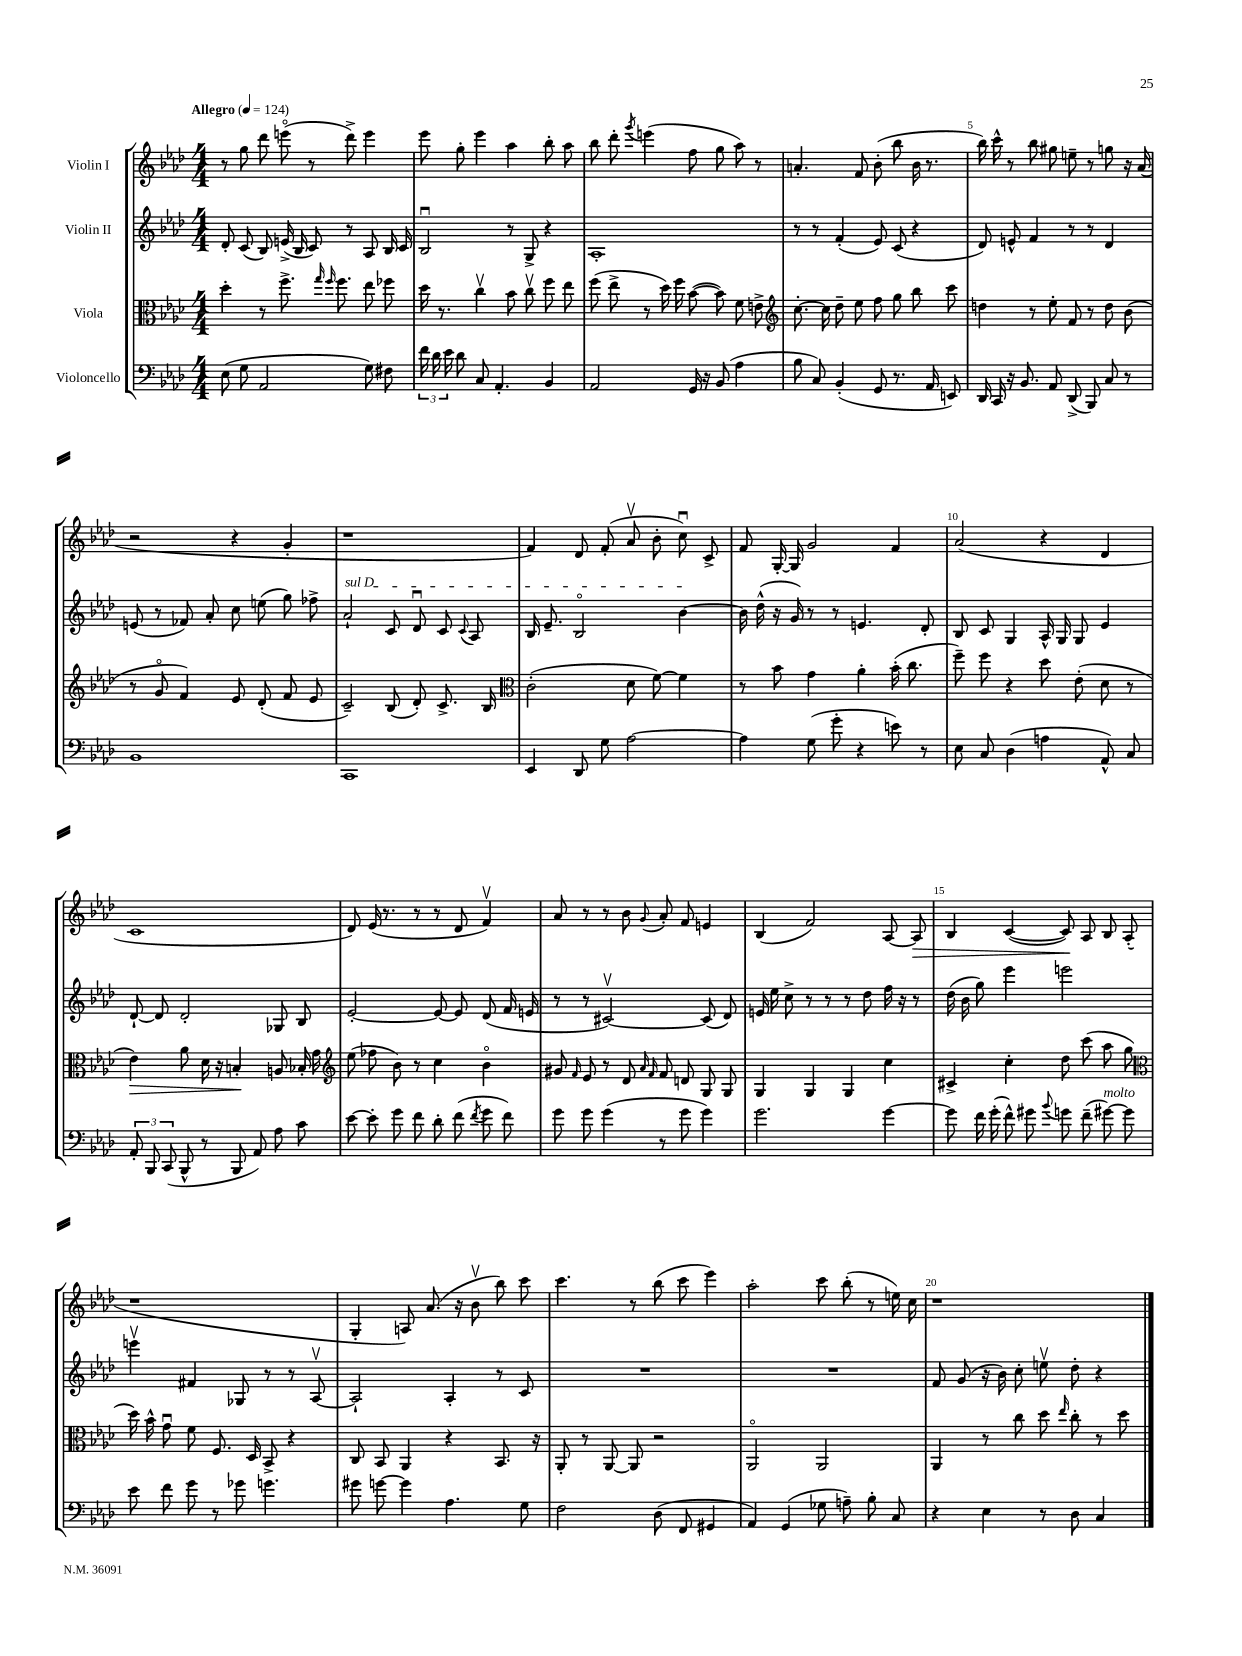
<<
\new StaffGroup <<
\new Staff = "s0" \with { instrumentName = "Violin I" } {
    \clef treble \key aes \major \numericTimeSignature \time 4/4 \tempo "Allegro" 4 = 124
    \autoBeamOff r8 g''8 des'''8 e'''8\flageolet( r8 des'''8->) e'''4 |
    ees'''8 g''8-. ees'''4 aes''4 bes''8-. aes''8 |
    bes''8 des'''8-. \acciaccatura { g'''8 } e'''4( f''8 g''8 aes''8) r8 |
    a'4.-. f'8 bes'8-.( bes''8 bes'16 r8. |
    bes''16) c'''16-^ r8 bes''8 gis''8 e''8-- r8 g''8 r16 aes'16( |
    r2 r4 g'4-. |
    r1 |
    f'4) des'8 f'8-.( aes'8\upbow bes'8-. c''8\downbow) c'8-> |
    f'8 g16~-. g16 g'2 f'4 |
    aes'2( r4 des'4 |
    c'1 |
    des'8) ees'16( r8. r8 r8 des'8 f'4\upbow) |
    aes'8 r8 r8 bes'8 \appoggiatura { g'8 } aes'8-. f'8 e'4 |
    bes4( f'2) aes8~ aes8\> |
    bes4 c'4~( c'8\!) aes8 bes8 aes8-.( |
    r1 |
    g4-. a8) aes'8.( r16 bes'8\upbow bes''8) c'''8 |
    c'''4. r8 bes''8( c'''8 ees'''4) |
    aes''2-. c'''8 bes''8-.( r8 e''16) c''16 |
    r1 \bar "|." |
}
\new Staff = "s1" \with { instrumentName = "Violin II" } {
    \clef treble \key aes \major \numericTimeSignature \time 4/4
    \autoBeamOff des'8-. c'8( bes8) e'16->( bes16 c'8) r8 aes8 bes16 c'16 |
    bes2\downbow r8 g8-> r4 |
    aes1-. |
    r8 r8 f'4-.( ees'8) c'8( r4 |
    des'8) e'8-^ f'4 r8 r8 des'4 |
    e'8( r8 fes'8) aes'8-. c''8 e''8( g''8) fes''8-> |
    \once \override TextSpanner.bound-details.left.text = \markup { \italic "sul D" } aes'2-!\startTextSpan c'8 des'8\downbow c'8 \appoggiatura { c'8 } aes8 |
    bes16 ees'8.-- bes2\flageolet bes'4~\stopTextSpan |
    bes'16 des''16-^( r16 g'16) r8 r8 e'4. des'8-. |
    bes8 c'8 g4 aes16-^ g16 g8 ees'4 |
    des'8~-! des'8 des'2-. ges8 bes8 |
    ees'2~-. ees'8~ ees'8 des'8( f'16 e'16 |
    r8 r8 cis'2~\upbow) cis'8( des'8) |
    e'16 ees''16 c''8-> r8 r8 r8 des''8 f''16 r16 r8 |
    des''16( bes'16 g''8) ees'''4 e'''2 |
    e'''4\upbow fis'4 ges8 r8 r8 aes8~\upbow |
    aes2-! aes4-. r8 c'8 |
    R1 |
    R1 |
    f'8 g'8( r16 bes'16) c''8-. e''8\upbow des''8-. r4 \bar "|." |
}
\new Staff = "s2" \with { instrumentName = "Viola" } {
    \clef alto \key aes \major \numericTimeSignature \time 4/4
    \autoBeamOff des''4-. r8 f''8.-> \grace { g''16 f''16 } f''8. ees''8 fes''8 |
    des''16 r8. c''4\upbow bes'8 c''8\upbow f''8 ees''8 |
    f''8( ees''8-> r8 des''16) f''16 bes'8~( bes'8) f'8 e'8-> |
    \clef treble c''8.~-. c''16 des''8-- ees''8 f''8 g''8 bes''8 c'''8 |
    d''4 r8 ees''8-. f'8 r8 d''8 bes'8( |
    r8 g'8\flageolet f'4) ees'8 des'8-.( f'8 ees'8 |
    c'2--) bes8( des'8-.) c'8.-> bes16 |
    \clef alto c'2-.( des'8 f'8~) f'4 |
    r8 bes'8 g'4 aes'4-. bes'16-.( c''8. |
    f''8--) f''8 r4 des''8 ees'8-.( des'8 r8 |
    ees'4\>) aes'8 des'16 r16 b4-.\! a8 bes16-. g'16 |
    \clef treble ees''8( fes''8 bes'8) r8 c''4 bes'4\flageolet |
    gis'8 \grace { f'16 } ees'8 r8 des'8 \grace { aes'16 f'16 } f'8 d'8 g8 g8 |
    g4 g4 g4 c''4 |
    cis'4-> c''4-. des''8 c'''8( aes''8 g''8 |
    \clef alto des''16) bes'16-^ g'8\downbow f'8 f8. des16 bes,8-> r4 |
    c8 bes,8 aes,4 r4 bes,8. r16 |
    aes,8-. r8 aes,8~ aes,8 r2 |
    aes,2\flageolet aes,2 |
    aes,4 r8 c''8 des''8 \grace { ees''16 } c''8-. r8 des''8 \bar "|." |
}
\new Staff = "s3" \with { instrumentName = "Violoncello" } {
    \clef bass \key aes \major \numericTimeSignature \time 4/4
    \autoBeamOff ees8( g8 aes,2 g8) fis8 |
    \tuplet 3/2 { f'16 des'16 ees'16 } des'8 c8 aes,4.-. bes,4 |
    aes,2 g,16 r16 bes,8( aes4 |
    bes8 c8) bes,4-.( g,8 r8. aes,16 e,8) |
    des,16 c,16 r16 bes,8. aes,8 des,8->( bes,,8) c8 r8 |
    bes,1 |
    c,1 |
    ees,4 des,8 g8 aes2~ |
    aes4 g8( g'8-. r4 e'8) r8 |
    ees8 c8 des4( a4 aes,8-^) c8 |
    \tuplet 3/2 { aes,8-. bes,,8 c,8( } bes,,8-^ r8 bes,,8 aes,8) aes8 c'8 |
    ees'8~ ees'8-. g'8 f'8 des'8-. f'8( \acciaccatura { f'8 } g'8 f'8) |
    g'8 g'8 g'4( r8 g'8 g'4) |
    g'2. g'4~ |
    g'8 f'16 g'16-.( f'8-^) gis'8 \appoggiatura { bes'8 } g'8 f'8--( gis'8~^\markup { \italic "molto" }) gis'8 |
    ees'8 f'8 g'8 r8 ges'8 g'4. |
    gis'8 g'8~ g'4 aes4. g8 |
    f2 des8( f,8 gis,4 |
    aes,4) g,4( ges8 a8--) bes8-. c8 |
    r4 ees4 r8 des8 c4 \bar "|." |
}
>>
>>
\layout { \context { \Score \override BarNumber.break-visibility = ##(#f #t #t) barNumberVisibility = #(every-nth-bar-number-visible 5) } }
